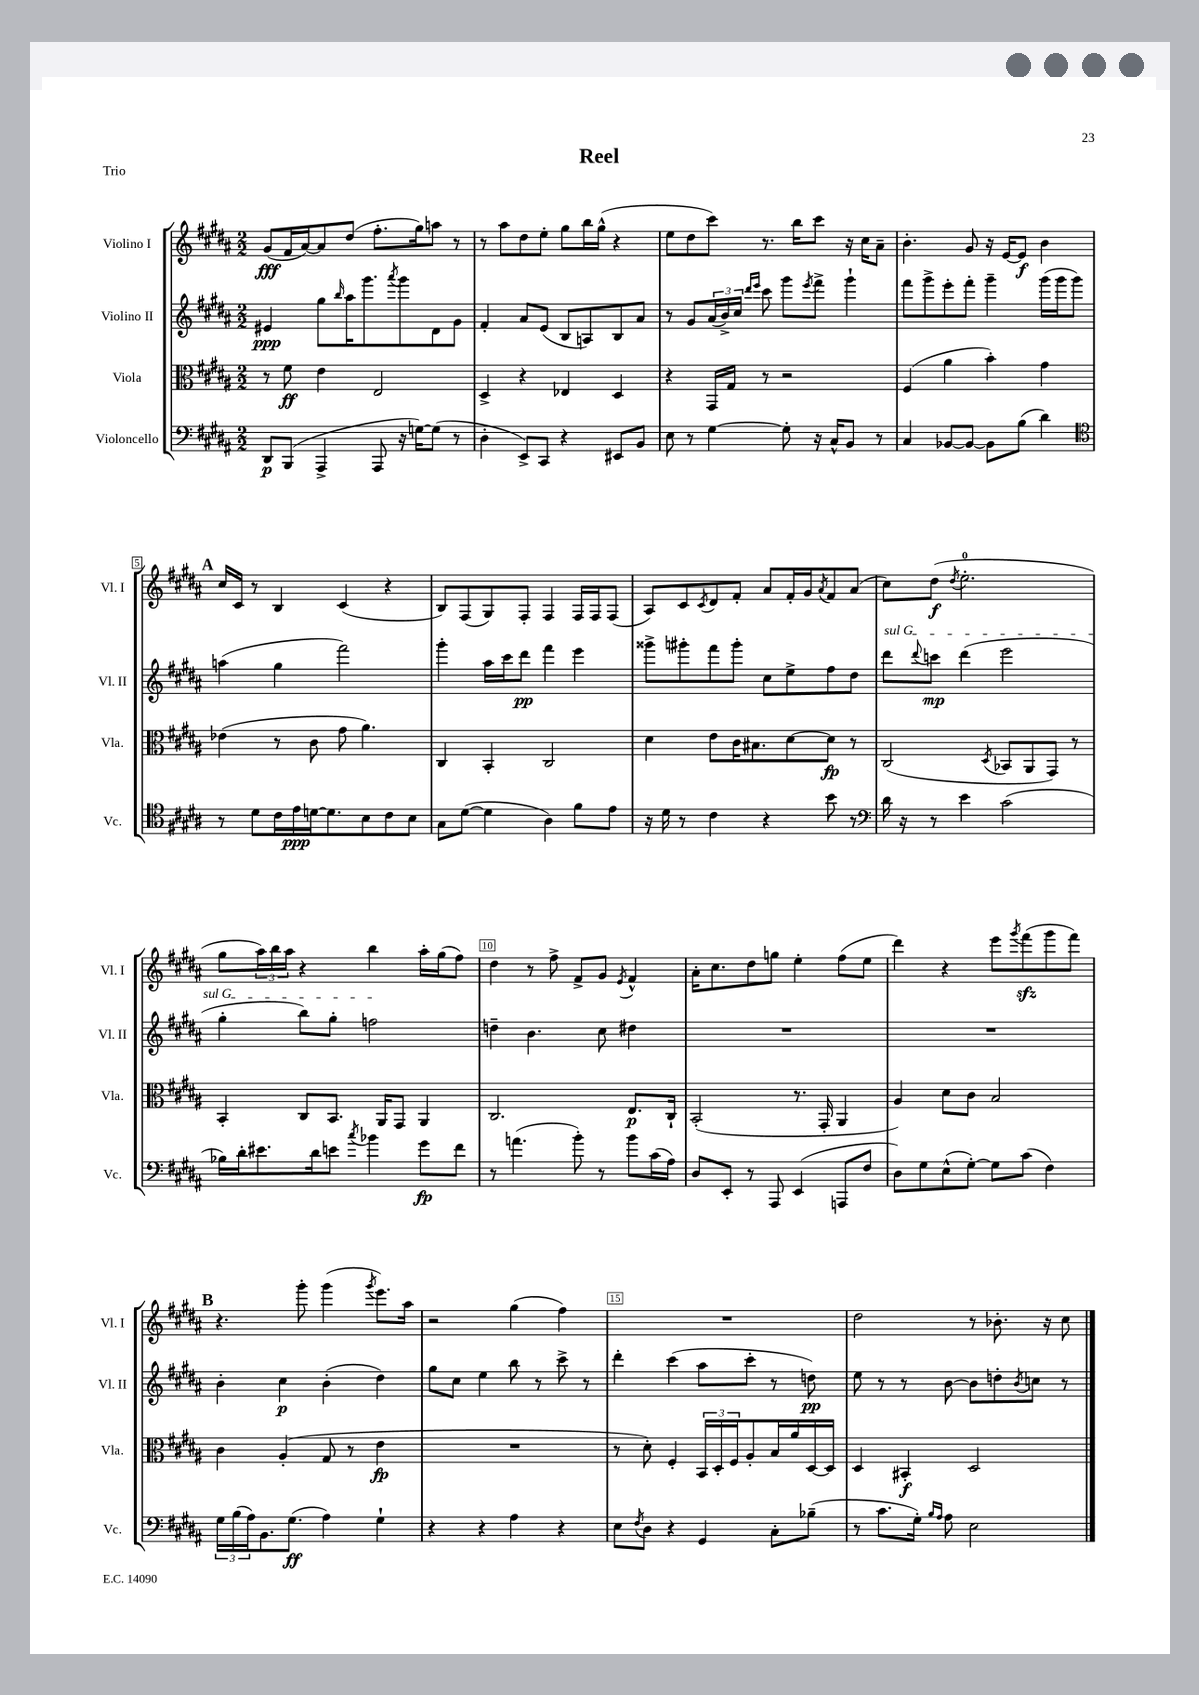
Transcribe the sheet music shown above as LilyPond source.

\header { title = "Reel" piece = "Trio" }
<<
\new StaffGroup <<
\new Staff = "s0" \with { instrumentName = "Violino I" shortInstrumentName = "Vl. I" } {
    \clef treble \key b \major \numericTimeSignature \time 2/2
    gis'8\fff( fis'16 ais'16~) ais'8 dis''8( fis''8.-. gis''16) a''8 r8 |
    r8 ais''8 dis''8 e''8-. gis''8 b''16 gis''16-^( r4 |
    e''8 dis''8 cis'''8) r8. b''16 cis'''8 r16 cis''16 ais'8-- |
    b'4.-. gis'8 r16 e'16~ e'8\f b'4 |
    \mark \markup { \bold "A" } cis''16 cis'16 r8 b4 cis'4( r4 |
    b8) fis8( gis8) fis8-. fis4 fis16 fis16 fis8( |
    ais8) cis'8 \acciaccatura { cis'8 } dis'8 fis'8-. ais'8 fis'16-. gis'16 \acciaccatura { ais'8 } fis'8 ais'8( |
    cis''8) dis''8\f( \acciaccatura { dis''8 } e''2.-0-. |
    gis''8 \tuplet 3/2 { ais''16) b''16 ais''16 } r4 b''4 ais''16-. gis''16( fis''8) |
    dis''4 r8 fis''8-> fis'8-> gis'8 \acciaccatura { e'8 } fis'4-^ |
    ais'16-. cis''8. dis''8 g''8 e''4-. fis''8( e''8 |
    dis'''4) r4 e'''8 \acciaccatura { gis'''8 } fis'''8\sfz( gis'''8 fis'''8) |
    \mark \markup { \bold "B" } r4. gis'''8-. gis'''4( \acciaccatura { gis'''8 } e'''8.) ais''16 |
    r2 gis''4( fis''4) |
    R1 |
    dis''2 r8 bes'8.-. r16 cis''8 \bar "|." |
}
\new Staff = "s1" \with { instrumentName = "Violino II" shortInstrumentName = "Vl. II" } {
    \clef treble \key b \major \numericTimeSignature \time 2/2
    eis'4\ppp gis''8 \grace { b''16 } ais''16 gis'''8. \acciaccatura { ais'''8 } gis'''8 dis'8 gis'8 |
    fis'4-. ais'8 e'8( b8 a8) b8 ais'8 |
    r8 gis'8 \tuplet 3/2 { ais'16( b'16->) cis''16 } \grace { dis'''16 e'''16 } cis'''8 gis'''8 \acciaccatura { e'''8 } fis'''8-> gis'''4-! |
    fis'''8 gis'''8-> e'''8-. fis'''8-. gis'''4-- gis'''16( gis'''16 gis'''8) |
    \mark \markup { \bold "A" } a''4( gis''4 fis'''2) |
    gis'''4-. ais''16 cis'''16 dis'''8\pp fis'''4 e'''4 |
    gisis'''8-> gis'''8-. fis'''8 gis'''8-. cis''8 e''8-> fis''8 dis''8 |
    \once \override TextSpanner.bound-details.left.text = \markup { \italic "sul G" } dis'''8\startTextSpan \appoggiatura { dis'''8 } c'''8\mp dis'''4( e'''2 |
    gis''4-. b''8) gis''8-. f''2\stopTextSpan |
    d''4-- b'4. cis''8 dis''4 |
    R1 |
    R1 |
    \mark \markup { \bold "B" } b'4-. cis''4\p b'4-.( dis''4) |
    gis''8 cis''8 e''4 b''8 r8 cis'''8-> r8 |
    dis'''4-. cis'''4( ais''8 cis'''8-. r8 d''8\pp) |
    e''8 r8 r8 b'8~ b'8 d''8-. \acciaccatura { b'8 } c''8 r8 \bar "|." |
}
\new Staff = "s2" \with { instrumentName = "Viola" shortInstrumentName = "Vla." } {
    \clef alto \key b \major \numericTimeSignature \time 2/2
    r8 fis'8\ff e'4 e2 |
    dis4-> r4 ees4 dis4 |
    r4 gis,16 gis16 r8 r2 |
    fis4( ais'4 b'4-.) gis'4 |
    \mark \markup { \bold "A" } ees'4( r8 cis'8 gis'8 ais'4.) |
    cis4 b,4-. cis2 |
    dis'4 e'8 cis'16 bis8. dis'8~ dis'8\fp r8 |
    cis2( \acciaccatura { dis8 } bes,8 ais,8 gis,8) r8 |
    b,4-. cis8 b,8. ais,16 gis,8 ais,4 |
    cis2. e8.\p cis16-! |
    b,2-.( r8. gis,16-. ais,4 |
    ais4) dis'8 cis'8 b2 |
    \mark \markup { \bold "B" } cis'4 ais4-.( gis8 r8 e'4\fp |
    R1 |
    r8 dis'8-.) fis4-. \tuplet 3/2 { b,16 dis16-. fis16 } ais8-. b16 ais'16 dis16~ dis16 |
    dis4 bis,4-.\f dis2 \bar "|." |
}
\new Staff = "s3" \with { instrumentName = "Violoncello" shortInstrumentName = "Vc." } {
    \clef bass \key b \major \numericTimeSignature \time 2/2
    dis,8\p b,,8( ais,,4-> ais,,8 r16 g16~) g8( r8 |
    dis4-. e,8->) cis,8 r4 eis,8 b,8 |
    e8 r8 gis4~ gis8-. r16 cis16-^ b,8 r8 |
    cis4 bes,8~ bes,8~ bes,8 b8( dis'4) |
    \mark \markup { \bold "A" } \clef tenor r8 dis'8 cis'16 e'16\ppp d'16~ d'8. b8 cis'8 b8 |
    gis8 dis'8~( dis'4 ais4) fis'8 e'8 |
    r16 dis'16 r8 cis'4 r4 b'8 r8 |
    \clef bass dis'16 r16 r8 e'4 cis'2( |
    bes16) dis'16-. eis'8. dis'16 e'8 \acciaccatura { cis''8 } bes'4 gis'8\fp fis'8 |
    r8 a'4.( b'8-.) r8 b'8 cis'16( ais16) |
    dis8 e,8-. r8 ais,,8 e,4( a,,8 fis8 |
    dis8) gis8 e8-^( gis8~-.) gis8 cis'8( fis4) |
    \mark \markup { \bold "B" } \tuplet 3/2 { gis16 b16( ais16) } b,8. gis8.\ff( ais4) gis4-! |
    r4 r4 ais4 r4 |
    e8 \acciaccatura { fis8 } dis8 r4 gis,4 cis8-. bes8--( |
    r8 cis'8. gis16-.) \grace { b16 ais16 } ais8 e2 \bar "|." |
}
>>
>>
\layout { \context { \Score \override BarNumber.break-visibility = ##(#f #t #t) barNumberVisibility = #(every-nth-bar-number-visible 5) \override BarNumber.stencil = #(make-stencil-boxer 0.1 0.3 ly:text-interface::print) } }
